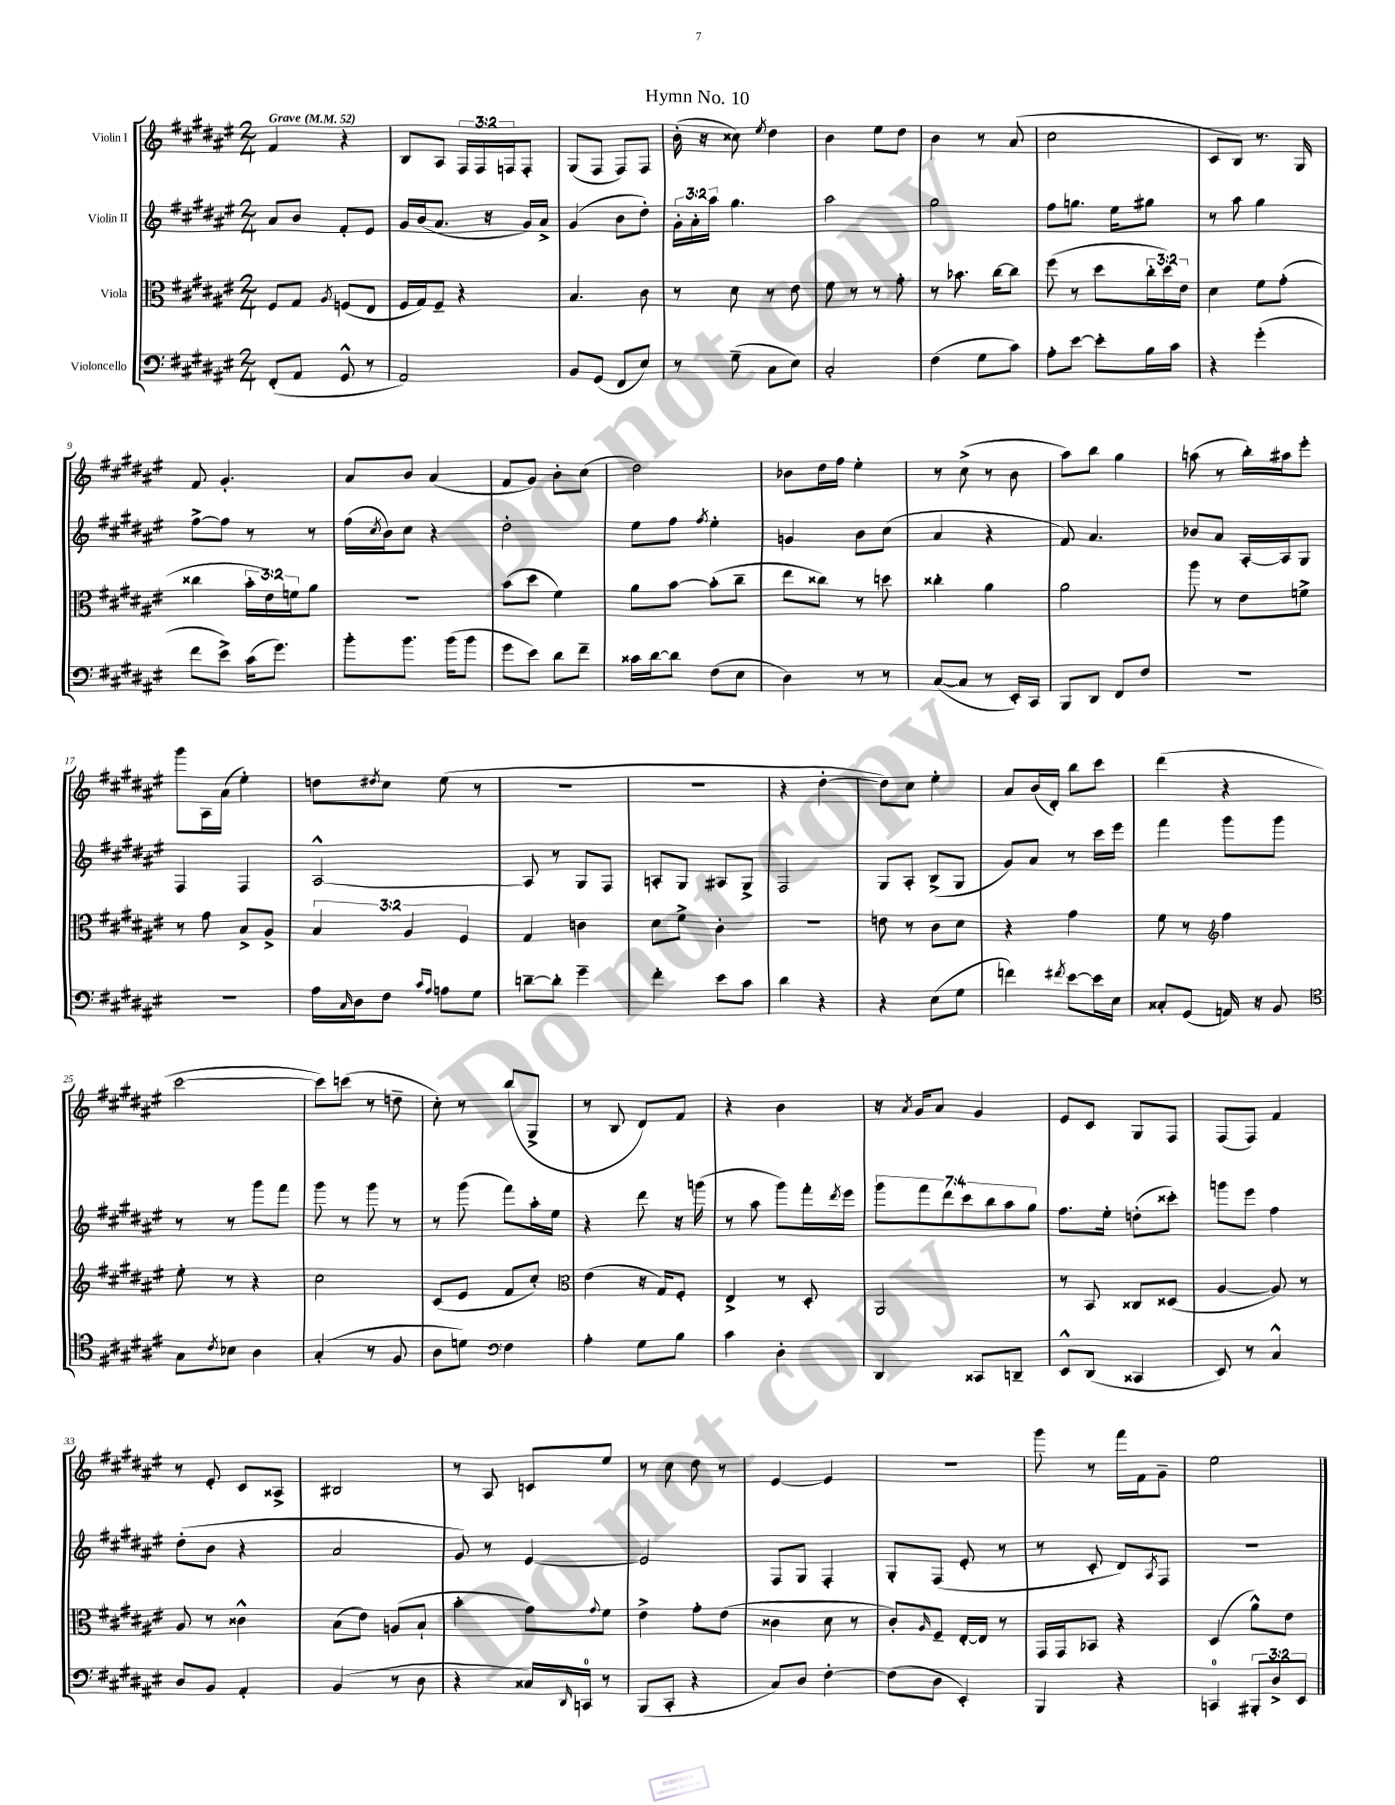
\header { title = "Hymn No. 10" }
<<
\new StaffGroup <<
\new Staff = "s0" \with { instrumentName = "Violin I" } {
    \clef treble \key fis \major \numericTimeSignature \time 2/4 \override Staff.TupletNumber.text = #tuplet-number::calc-fraction-text \tempo "Grave" 4 = 52
    fis'4 r4 |
    b8 ais8 \tuplet 3/2 { fis16 fis16 f16 } f8-. |
    gis8( fis8 fis8) fis8 |
    b'16-.( r16 cisis''8) \acciaccatura { eis''8 } dis''4 |
    b'4 eis''8 dis''8 |
    b'4 r8 ais'8( |
    cis''2 |
    cis'8 b8) r8. gis16 |
    fis'8 gis'4.-. |
    ais'8 b'8 ais'4( |
    fis'8 gis'8) b'8-. cis''8( |
    dis''2) |
    bes'8 dis''16 fis''16 eis''4-. |
    r8 cis''8->( r8 b'8 |
    ais''8) b''8 gis''4 |
    a''8( r8 b''16-.) ais''16 eis'''8-. |
    gis'''8 ais16 ais'16( eis''4-.) |
    d''8 \acciaccatura { dis''8 } cis''8 eis''8( r8 |
    r2 |
    R2 |
    r4 dis''4~-. |
    dis''8) cis''8 eis''4-. |
    ais'8 b'16( dis'16-.) b''8 cis'''8 |
    dis'''4( r4 |
    cis'''2~ |
    cis'''8) c'''8( r8 d''8-- |
    cis''8-.) r8 b''8( gis8-> |
    r8 b8 dis'8) fis'8 |
    r4 b'4 |
    r16 \acciaccatura { ais'8 } gis'16 ais'8 gis'4 |
    eis'8 cis'8 gis8 fis8 |
    fis8( fis8) fis'4 |
    r8 eis'8-. cis'8 aisis8-> |
    bis2 |
    r8 ais8 c'8 eis''8 |
    r8 cis''8 dis''8 r8 |
    eis'4~ eis'4 |
    r2 |
    gis'''8 r8 fis'''16 fis'16 gis'8-- |
    eis''2 \bar "|." |
}
\new Staff = "s1" \with { instrumentName = "Violin II" } {
    \clef treble \key fis \major \numericTimeSignature \time 2/4 \override Staff.TupletNumber.text = #tuplet-number::calc-fraction-text
    ais'8 b'8 fis'8-. eis'8 |
    gis'16 b'16( ais'8. r16 gis'16) ais'16-> |
    gis'4( b'8 dis''8-.) |
    \tuplet 3/2 { gis'16-. ais'16-. ais''16 } gis''4. |
    ais''2 |
    gis''2 |
    fis''8 g''8. eis''16 gis''8 |
    r8 ais''8 gis''4 |
    fis''8~-> fis''8 r8 r8 |
    fis''16( \acciaccatura { cis''8 } b'16) cis''8 r4 |
    dis''2-. |
    eis''8 fis''8 \acciaccatura { fis''8 } eis''4-. |
    g'4 b'8 cis''8( |
    ais'4 r4 |
    fis'8) ais'4. |
    bes'8 ais'8 ais16~-. ais16 gis8 |
    fis4 fis4 |
    ais2~-^ |
    ais8 r8 gis8 fis8 |
    a8-. gis8 ais8 gis8-> |
    fis2 |
    gis8 ais8-. b8->( gis8 |
    gis'8) ais'8 r8 cis'''16 eis'''16 |
    fis'''4 gis'''8 gis'''8 |
    r8 r8 gis'''8 fis'''8 |
    gis'''8 r8 gis'''8 r8 |
    r8 gis'''8( fis'''8) ais''16-. eis''16 |
    r4 dis'''8 r16 g'''16( |
    r8 ais''8 gis'''8) fis'''16-. \acciaccatura { dis'''8 } eis'''16 |
    \tuplet 7/4 { gis'''8 fis'''8 dis'''8 cis'''8 b''8 ais''8 gis''8 } |
    fis''8. eis''16-. d''8-.( cisis'''8-.) |
    g'''8 eis'''8 fis''4 |
    dis''8-.( b'8 r4 |
    ais'2 |
    gis'8) r8 eis'4~ |
    eis'2 |
    fis8 gis8 fis4-. |
    gis8-. fis8( eis'8-. r8 |
    r8 cis'8-. dis'8) \acciaccatura { ais8 } fis8 |
    r2 \bar "|." |
}
\new Staff = "s2" \with { instrumentName = "Viola" } {
    \clef alto \key fis \major \numericTimeSignature \time 2/4 \override Staff.TupletNumber.text = #tuplet-number::calc-fraction-text
    fis8 gis8 \acciaccatura { ais8 } f8( eis8 |
    fis16 gis16) fis8-- r4 |
    b4. cis'8 |
    r8 dis'8 r8 eis'8 |
    fis'8 r8 r8 gis'8-. |
    r8 bes'8. cis''16~ cis''8 |
    fis''8( r8 dis''8 \tuplet 3/2 { cis''16-. dis''16) eis'16 } |
    dis'4 fis'8 gis'8-.( |
    cisis''4 \tuplet 3/2 { b'16-. eis'16) f'16 } ais'8 |
    R2 |
    b'8( dis''8 fis'4) |
    ais'8 b'8~ b'8-.( cis''8-- |
    eis''8 cisis''8) r8 d''8 |
    cisis''4-. ais'4 |
    ais'2 |
    ais''8 r8 eis'8 f'8-> |
    r8 gis'8 b8-> ais8-> |
    \tuplet 3/2 { b4 ais4 fis4 } |
    gis4 c'4 |
    dis'8 fis'8-> cis'4-. |
    R2 |
    e'8 r8 cis'8 dis'8 |
    r4 gis'4 |
    fis'8 r8 \clef treble fis''4 |
    eis''8-. r8 r4 |
    cis''2 |
    cis'8( eis'8 fis'8 cis''8-.) |
    \clef alto eis'4( r16 gis16) fis8-. |
    eis4-> r8 dis8-. |
    ais,2 |
    r8 b,8 cisis8 disis8( |
    ais4~ ais8) r8 |
    ais8 r8 cisis'4-^ |
    b8( eis'8) a8( b8-! |
    b'4-. gis'8) \appoggiatura { gis'8 } fis'8 |
    eis'4-> gis'8-. eis'8( |
    cisis'4 dis'8 r8 |
    cis'8-.) \grace { ais16 } fis8-- eis16~-. eis16 r8 |
    gis,16 gis,16 bes,8 r4 |
    dis4( ais'8-^) eis'8 \bar "|." |
}
\new Staff = "s3" \with { instrumentName = "Violoncello" } {
    \clef bass \key fis \major \numericTimeSignature \time 2/4 \override Staff.TupletNumber.text = #tuplet-number::calc-fraction-text
    fis,8-.( ais,8 gis,8-^ r8 |
    ais,2) |
    b,8 gis,8( fis,8 eis8) |
    r8 gis8--( cis8 eis8) |
    cis2-. |
    fis4( gis8 cis'8) |
    ais8-. eis'8~ eis'8-. b16 cis'16 |
    r4 gis'4-.( |
    fis'8 eis'8->) cis'16( gis'8.) |
    b'8-. b'8. b'16( b'8 |
    gis'8 eis'8) dis'8 fis'8-- |
    cisis'16 dis'16~ dis'8 fis8( eis8 |
    dis4) r8 r8 |
    cis8~( cis8 r8 eis,16-.) cis,16 |
    b,,8 dis,8 fis,8 fis8 |
    R2 |
    R2 |
    ais16 \grace { cis16 } dis16 fis8 \grace { cis'16 ais16 } a8 gis8 |
    d'8~-- d'8-. gis'4-- |
    fis'4-. eis'8 cis'8 |
    dis'4 r4 |
    r4 eis8( gis8 |
    f'4) \acciaccatura { fis'8 } eis'8~ eis'16 eis16 |
    cisis8-. gis,8( a,16) r16 b,8 |
    \clef tenor gis8 \acciaccatura { cis'8 } bes8 ais4 |
    gis4-.( r8 fis8 |
    ais8 d'8) \clef bass fis4 |
    ais4-. gis8 b8 |
    cis'4 dis4-. |
    dis,4 cisis,8 d,8-- |
    eis,8-^ dis,8( cisis,4 |
    eis,8) r8 cis4-^ |
    dis8 b,8 ais,4-. |
    b,4( r8 dis8 |
    r4 cisis16) \grace { dis,16 } c,16-0 r8 |
    b,,8( cis,8-. r4 |
    cis8) dis8 fis4~-. |
    fis8( dis8 eis,4-.) |
    b,,4 r4 |
    c,4-0 \tuplet 3/2 { bis,,8-. dis8-> eis,8 } \bar "|." |
}
>>
>>
